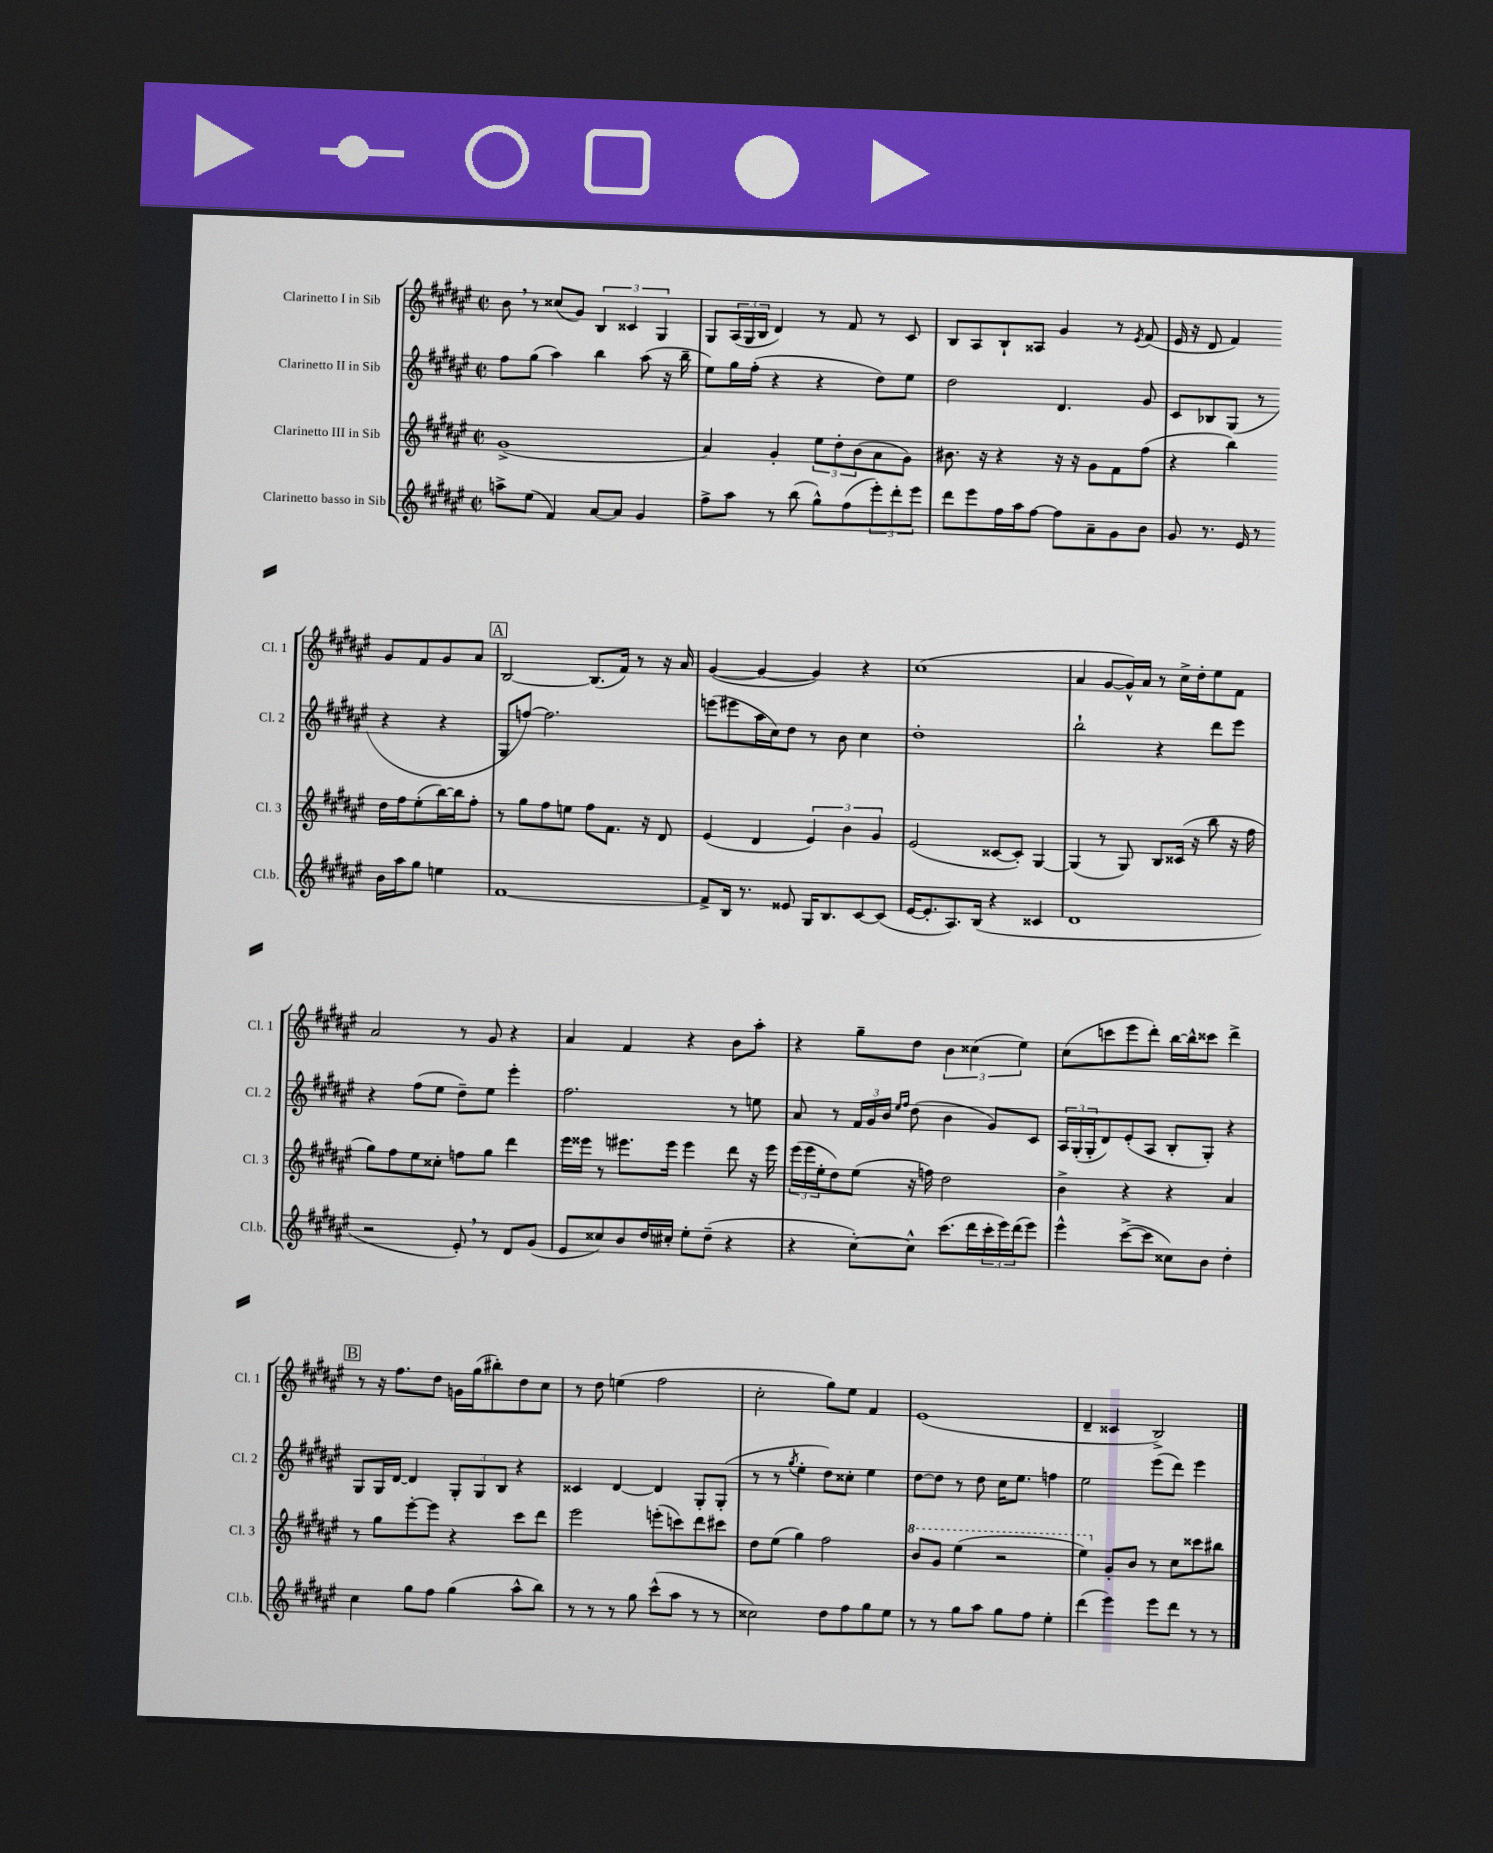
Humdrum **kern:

**kern	**kern	**kern	**kern
*part4	*part3	*part2	*part1
*staff4	*staff3	*staff2	*staff1
*I"Clarinetto basso in Sib	*I"Clarinetto III in Sib	*I"Clarinetto II in Sib	*I"Clarinetto I in Sib
*I'Cl.b.	*I'Cl. 3	*I'Cl. 2	*I'Cl. 1
*clefG2	*clefG2	*clefG2	*clefG2
*k[f#c#g#d#a#e#]	*k[f#c#g#d#a#e#]	*k[f#c#g#d#a#e#]	*k[f#c#g#d#a#e#]
*M2/2	*M2/2	*M2/2	*M2/2
*met(c|)	*met(c|)	*met(c|)	*met(c|)
=1	=1	=1	=1
8aan^\L	(1g#^	8ff#\L	8b,\
(8ee#\J	.	(8gg#\J	8r
4f#/)	.	4aa#\)	(8cc##X/L
.	.	.	8g#/J)
[8a#/L	.	4bb\	6B/
8a#/J]	.	.	.
.	.	.	6c##X/
4g#/	.	(8aa#\	.
.	.	.	6G#/
.	.	16r	.
.	.	16bb~\	.
=2	=2	=2	=2
8ff#^\L	4a#/)	8ee#\L)	8G#/L
8aa#\J	.	16gg#\L	(24A#/L
.	.	.	24G#/
.	.	(16ff#'\JJ	.
.	.	.	24B/JJ
8r	4g#'/	4r	4d#/)
(8bb\	.	.	.
8gg#^^\L)	12ee#\L	4r	8r
.	12dd#'\	.	.
(8ff#\	.	.	8f#/
.	(12b\	.	.
12eee#'\)	8a#\	8dd#\L)	8r
12ddd#'\	.	.	.
.	8g#\J)	8ee#\J	8c#/
12eee#\J	.	.	.
=3	=3	=3	=3
8ddd#\L	8.b#X\	2dd#\	8B/L
8eee#\	.	.	8A#/
.	16r	.	.
16ff#\L	4r	.	8B`/
16aa#\J	.	.	.
[8ff#\J	.	.	8A##X/J
8ff#\L]	16r	4.d#/	4g#/
.	16r	.	.
8a#~\	8g#\L	.	.
8g#\	8f#\	.	8r
.	.	.	8qe#/
8b\J	(8ff#\J	8g#/	(8f#/
=4	=4	=4	=4
8g#/	4r	8c#/L	16e#/
.	.	.	16r
8.r	.	8B-X/	8d#/
.	4bb\)	(8G#/J	4f#/)
16e#/	.	.	.
8r	.	8r	.
16b\LL	16dd#\LL	4r	8g#/L
16aa#\J	16ff#\J	.	.
8gg#\J	(8ee#'\	.	8f#/
4een\	[16bb\L)	4r	8g#/
.	16bb\J]	.	.
.	8ff#'\J	.	8a#/J
!!LO:LB:g=z
!!LO:REH:place=s1:t=A
=5	=5	=5	=5
[1f#	8r	8G#/L	[2B/
.	8gg#\L	[8ffn/J)	.
.	8ff#\	2.ff\]	.
.	8een\J	.	.
.	8ff#\L	.	(8.B/L]
.	8.f#\J	.	.
.	.	.	16f#/Jk)
.	.	.	8r
.	16r	.	.
.	8d#/	.	16r
.	.	.	16a#/
=6	=6	=6	=6
8f#^/L]	(4e#/	(8eeen\L	([4g#/
16B/Jk	.	8eee#X\	.
8.r	.	.	.
.	4d#/	16aa#\L	4g#/_
.	.	16cc#\J)	.
8e##X/	.	8dd#\J	.
16G#/KL	6e#/)	8r	4g#/])
8.B/	.	.	.
.	.	8b\	.
.	6b\	.	.
[8c#/	.	4cc#\	4r
.	6g#/	.	.
(8c#/J]	.	.	.
=7	=7	=7	=7
[16e#/KL	(2e#/	1dd#'	(1cc#
8.e#'/]	.	.	.
8.A#/)	.	.	.
(16B/Jk	.	.	.
4r	[8c##X/L	.	.
.	8c##'/J])	.	.
4c##X/	[4G#/	.	.
=8	=8	=8	=8
1d#	(4G#/]	2bb`\	4a#/
.	8r	.	[8g#/L
.	8G#/)	.	16g#^^/L])
.	.	.	16a#/JJ
.	8B/L	4r	8r
.	(16c##X/Jk	.	16cc#^\LL
.	16r	.	16dd#'\J
.	8bb\	8ddd#\L	8ee#\
.	16r	8eee#\J	8f#\J
.	16ff#\	.	.
!!LO:LB:g=z
=9	=9	=9	=9
2r	8gg#\L)	4r	2a#/
.	8ff#\	.	.
.	8ee#\	(8ff#\L	.
.	8cc##X'\J	8ee#\J	.
8e#',/)	8ffn\L	8dd#~\L)	8r
8r	8gg#\J	8ee#\J	8g#/
8d#/L	4ddd#\	4eee#'\	4r
(8g#/J	.	.	.
=10	=10	=10	=10
8e#/L	16eee#\LL	2.ff#\	4a#/
.	16eee##X\JJ	.	.
8cc##X/)	8r	.	.
8b/	8.eee#X\L	.	4f#/
16dd#/L	.	.	.
16cc#X'/JJ	16eee#\Jk	.	.
8ee#'\L	4eee#\	.	4r
(8dd#~\J	.	.	.
4r	8ddd#\	8r	8b\L
.	16r	8een\	8aa#'\J
.	16eee#\	.	.
=11	=11	=11	=11
4r	(24eee#\LL	8a#/	4r
.	24eee#\	.	.
.	24ee#'\J	.	.
.	8dd#\)	8r	.
[8cc#'\L)	(8ee#\J	24f#/LL	8gg#~\L
.	.	24g#/	.
.	.	24b/JJ	.
.	.	16qqee#/LL	.
.	.	16qqff#/JJ	.
8cc#^^\J]	16r	(8dd#\	8dd#\J
.	16ffn\)	.	.
(8.ccc#\L	2dd#\	4b\	6b\
.	.	.	(6cc##X\
16ddd#\L	.	.	.
24ccc#'\	.	8g#/L)	.
24eee#\)	.	.	.
(24ddd#\J	.	.	6ee#\)
8eee#\J)	.	8c#/J	.
=12	=12	=12	=12
4eee#^^\	4b^\	24A#/LL	(8cc#\L
.	.	(24G#'/	.
.	.	24G#'/J	.
.	.	8d#/)	8cccn\
([8ccc#^\L	4r	(8e#'/	8eee#\
8ccc#\J]	.	8A#/J	8ddd#'\J)
8cc##X\L)	4r	8B'/L	[16bb\LL
.	.	.	16bb^^\J]
8b\J	.	8G#'/J)	8ccc##X\J
4dd#'\	4a#/	4r	4ddd#^\
!!LO:LB:g=z
!!LO:REH:place=s1:t=B
=13	=13	=13	=13
4cc#\	8r	8G#/L	8r
.	8gg#\L	16G#/L	16r
.	.	[16d#/JJ	8.ff#\L
8gg#\L	[8eee#'\	4d#/]	.
8ff#\J	8eee#\J]	.	8dd#\J
(4gg#\	4r	12G#'/L	16gn\LL
.	.	.	(16gg#\J
.	.	12G#/	.
.	.	.	8bb#X'\)
.	.	12B/J	.
8aa#^^\L	8ccc#\L	4r	8dd#\
8bb\J)	8ddd#\J	.	8cc#\J
=14	=14	=14	=14
8r	2eee#\	4c##X/	8r
8r	.	.	8dd#\
8r	.	[4d#/	(4een\
8gg#\	.	.	.
(8ccc#^^\L	(8eeen'\L	4d#/]	2ff#\
8aa#\J	8cccn\)	.	.
8r	8ddd#\	8G#'/L	.
8r	8ccc#X\J	(8G#'/J	.
=15	=15	=15	=15
2cc##X\)	8dd#\L	8r	2cc#'\
.	(8ee#\J	8r	.
.	.	8qgg#/	.
.	4gg#\)	4ee#'\	.
8dd#\L	2ff#\	8dd#\L)	8gg#\L)
8ff#\	.	8cc##X'\J	8ee#\J
8gg#\	.	4ee#\	4f#/
8ee#\J	.	.	.
=16	=16	=16	=16
*	*8va	*	*
8r	8bb/L	[8dd#\L	(1e#
8r	8gg#/J	8dd#\J]	.
8gg#\L	(4eee#\	8r	.
8aa#\J	.	8dd#\	.
8gg#\L	2r	16cc#\KL	.
.	.	8.ee#\J	.
8ff#\J	.	.	.
4ee#'\	.	4ffn\	.
=17	=17	=17	=17
(4ddd#\	4eee#\)	2ee#\	4d#~/
*	*X8va	*	*
4eee#\)	8g#'/L	.	4c##X/
.	8b/J	.	.
8eee#\L	8r	(8eee#\L	2B^/)
8ddd#\J	8cc#\L	8ddd#\J)	.
8r	8ccc##X\	4eee#\	.
8r	8bb#X\J	.	.
==	==	==	==
*-	*-	*-	*-
